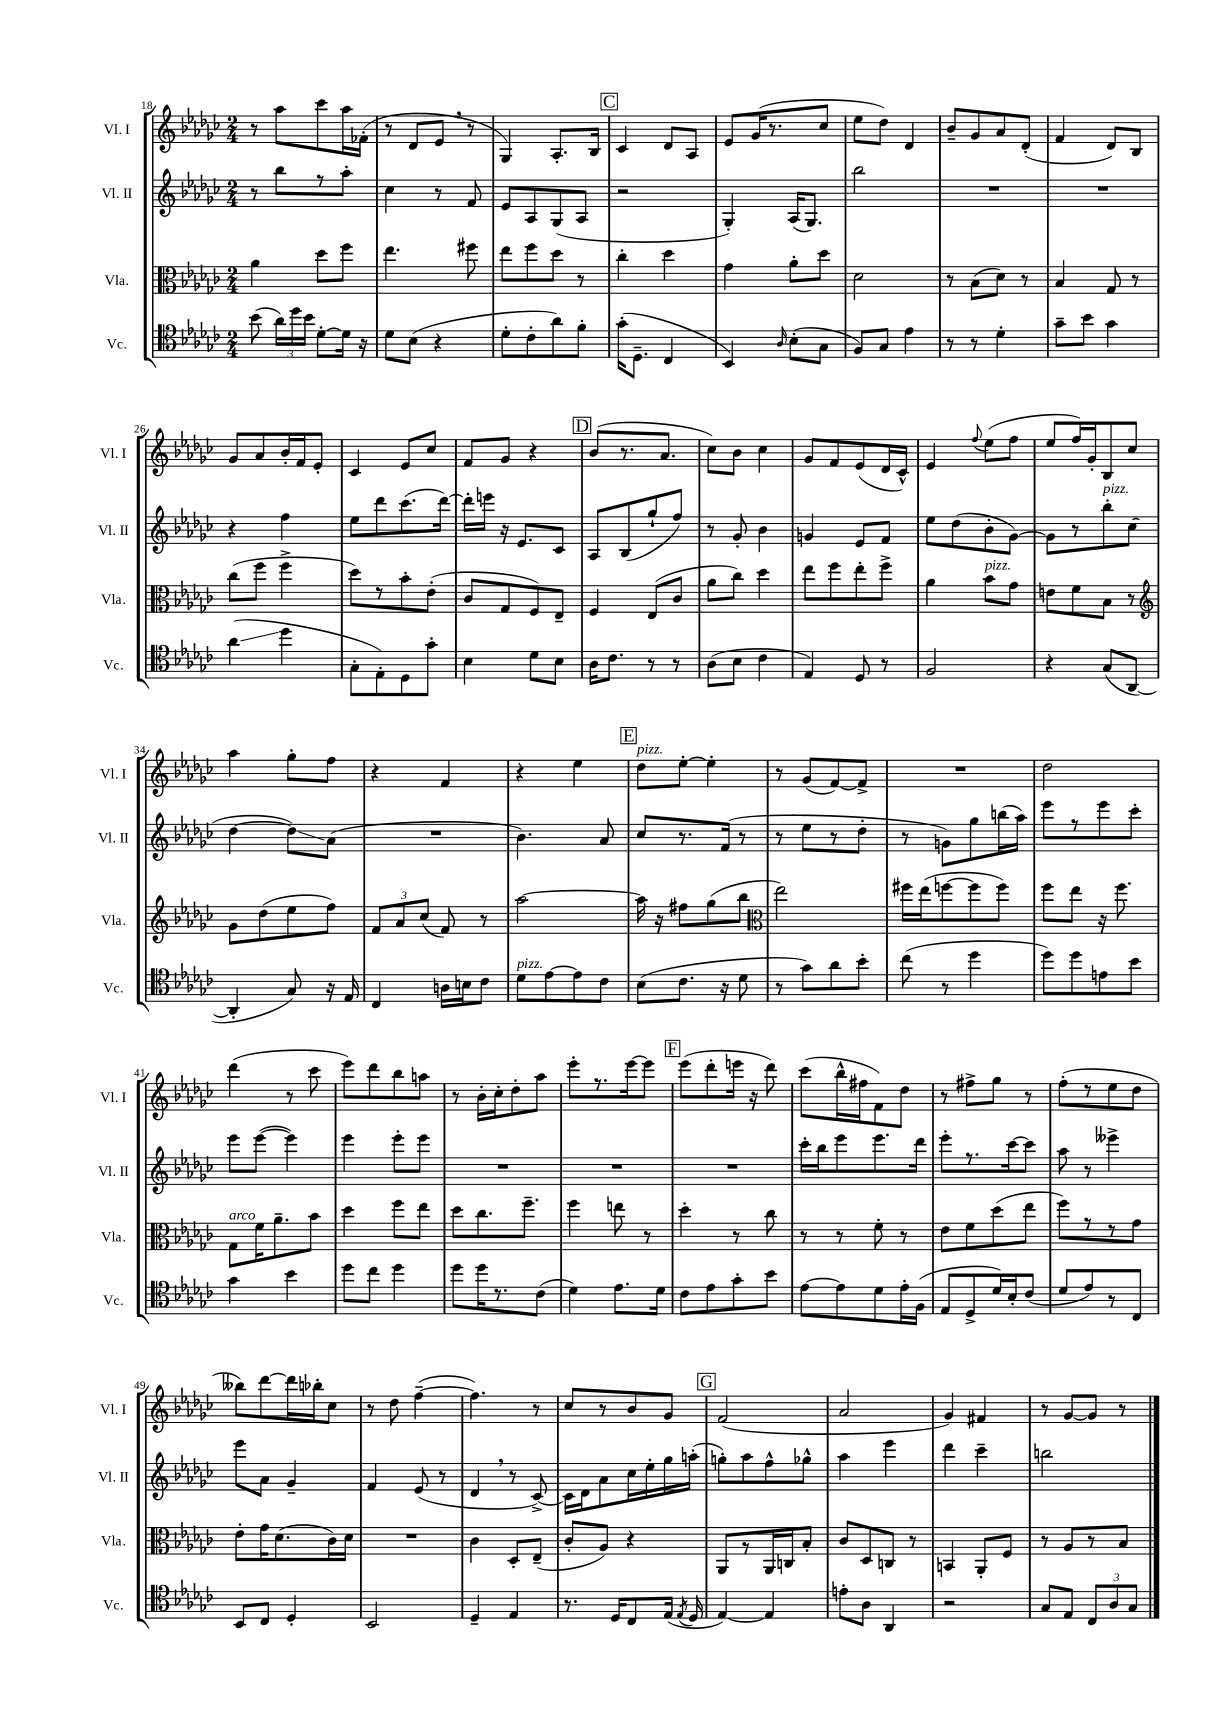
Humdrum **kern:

**kern	**kern	**kern	**kern
*staff4	*staff3	*staff2	*staff1
*clefC4	*clefC3	*clefG2	*clefG2
*k[b-e-a-d-g-c-]	*k[b-e-a-d-g-c-]	*k[b-e-a-d-g-c-]	*k[b-e-a-d-g-c-]
*M2/4	*M2/4	*M2/4	*M2/4
(8b-	4a-	8r	8r
24a-)	.	8bb-	8aa-
24dd-	.	.	.
24b-	.	.	.
[8d-'	8dd-	8r	8ccc-
16d-]	8ff	8aa-'	16aa-
16r	.	.	(16f-'
=	=	=	=
8d-	4.ee-	4cc-	8r
(8B-	.	.	8d-
4r	.	8r	8e-
.	8ff#	8f	8r
=	=	=	=
8d-'	8ee-	8e-	4G-)
8c-'	8ff	8A-	.
8a-)	8dd-	(8G-	8.A-'
8f'	8r	8A-	.
.	.	.	16B-
=	=	=	=
(16g-'	4cc-'	2r	4c-
8.D-~	.	.	.
4C-	4dd-	.	8d-
.	.	.	8A-
=	=	=	=
4BB-)	4g-	4G-')	8e-
.	.	.	(16g-
.	.	.	8.r
16qqA-	.	.	.
(8B-'	8a-'	(16A-	.
.	.	8.G-)	.
8G-	8dd-	.	8cc-
=	=	=	=
8F)	2d-	2bb-	8ee-
8G-	.	.	8dd-)
4e-	.	.	4d-
=	=	=	=
8r	8r	2r	8b-~
8r	(8B-	.	8g-
4d-'	8d-)	.	8a-
.	8r	.	(8d-'
=	=	=	=
8g-~	4B-	2r	4f
8b-	.	.	.
4g-	8G-	.	8d-)
.	8r	.	8B-
=	=	=	=
(4a-	(8cc-	4r	8g-
.	8ff	.	8a-
4dd-	4ff^	4ff	16b-'
.	.	.	16f
.	.	.	8e-'
=	=	=	=
8G-'	8dd-)	8ee-	4c-
8E-')	8r	8ddd-	.
8D-	8b-'	(8.ccc-	8e-
8g-'	(8e-'	.	8cc-
.	.	[16ddd-)	.
=	=	=	=
4B-	8c-	16ddd-']	8f
.	.	16eee	.
.	8G-	16r	8g-
.	.	8.e-	.
8d-	8F)	.	4r
8B-	8E-~	8c-	.
=	=	=	=
16A-	4F	8A-	(8b-
8.c-	.	.	.
.	.	(8B-	8.r
8r	(8E-	8gg-`	.
.	.	.	8.a-
8r	8c-	8ff)	.
=	=	=	=
(8A-	8a-	8r	8cc-)
8B-	8cc-)	8g-'	8b-
4c-	4dd-	4b-	4cc-
=	=	=	=
4E-)	8ee-	4g	8g-
.	8ff	.	8f
8D-	8ee-'	8e-	(8e-
8r	8ff^	8f	16d-
.	.	.	16c-^^)
=	=	=	=
2F	4a-	8ee-	4e-
.	.	(8dd-	.
.	.	.	8qqff
.	8b-	8b-'	(8ee-
.	8g-	[8g-)	8ff
=	=	=	=
4r	8e	8g-]	8ee-
.	8f	8r	16ff)
.	.	.	16g-'
(8G-	8B-	8bb-'	8B-
[8AA-	8r	(8cc-	8cc-
=	=	=	=
*	*clefG2	*	*
4AA-']	8g-	[4dd-	4aa-
.	(8dd-	.	.
8G-)	8ee-	8dd-])	8gg-'
16r	8ff)	(8a-	8ff
16E-	.	.	.
=	=	=	=
4C-	12f	2r	4r
.	12a-	.	.
.	(12cc-	.	.
16A	8f)	.	4f
16B	.	.	.
8c-	8r	.	.
=	=	=	=
8d-	[2aa-	4.b-)	4r
[8e-	.	.	.
8e-]	.	.	4ee-
8c-	.	8a-	.
=	=	=	=
(8B-	16aa-]	8cc-	8dd-
.	16r	.	.
8.c-	8ff#	8.r	[8ee-'
.	(8gg-	.	4ee-']
16r	.	(16f	.
8d-	8bb-	8r	.
=	=	=	=
*	*clefC3	*	*
8r	2ee-)	8r	8r
8g-)	.	8ee-	(8g-
8a-	.	8r	[8f)
8b-'	.	8dd-'	8f^]
=	=	=	=
(8cc-	16ff#	8r	2r
.	(16ee-	.	.
8r	[8ff	8g)	.
4dd-	8ff]	8gg-	.
.	8ff)	(16bb	.
.	.	16aa-)	.
=	=	=	=
8dd-)	8ff	8eee-	2dd-
8dd-	8ee-	8r	.
8e	16r	8eee-	.
.	8.ff	.	.
8b-	.	8ccc-'	.
=	=	=	=
4g-	8G-	8eee-	(4ddd-
.	16f	([8eee-	.
.	8.a-~	.	.
4b-	.	4eee-])	8r
.	8b-	.	8ccc-
=	=	=	=
8dd-	4dd-	4eee-	8eee-)
8cc-	.	.	8ddd-
4dd-	8ff	8eee-'	8bb-
.	8ee-	8eee-	8aa
=	=	=	=
8dd-	8dd-	2r	8r
16dd-	8.cc-	.	16b-'
8.r	.	.	16cc-'
.	.	.	8dd-'
.	8.ff~	.	.
(8c-	.	.	8aa-
=	=	=	=
4d-)	4ff	2r	8eee-'
.	.	.	8.r
8.e-	8ee	.	.
.	.	.	[16eee-
.	8r	.	8eee-]
16d-	.	.	.
=	=	=	=
8c-	4dd-'	2r	(8eee-
8e-	.	.	8ddd-'
8g-'	8r	.	16eee
.	.	.	16r
8b-	8cc-	.	8ddd-)
=	=	=	=
[8e-	8r	16ccc-'	(8ccc-
.	.	16bb-	.
8e-]	8r	8eee-	16bb-^^
.	.	.	16ff#
8d-	8f'	8.eee-	8f)
16e-'	8r	.	8dd-
(16F	.	16ddd-	.
=	=	=	=
8E-	8e-	8eee-'	8r
8D-^	8f	8.r	8ff#^
16d-)	(8dd-	.	8gg-
16B-'	.	[16ccc-	.
(8c-	8ee-	8ccc-]	8r
=	=	=	=
8d-	8ff)	8aa-	(8ff'
8e-)	8r	8r	8r
8r	8r	4eee--^	8ee-
8C-	8g-	.	8dd-
=	=	=	=
8BB-	8e-'	8eee-	8bb--)
8C-	16g-	8a-	[8ddd-
.	(8.d-	.	.
4D-'	.	4g-~	16ddd-]
.	.	.	16bb-'
.	16c-)	.	8cc-
.	16d-	.	.
=	=	=	=
2BB-	2r	4f	8r
.	.	.	8dd-
.	.	(8e-	([4ff~
.	.	8r	.
=	=	=	=
4D-~	4c-	4d-	4.ff])
4E-	8D-'	8r	.
.	(8E-~	[8c-^)	8r
=	=	=	=
8.r	8c-'	16c-]	8cc-
.	.	16d-	.
.	8A-)	8a-	8r
16D-	.	.	.
8C-	4r	16cc-	8b-
.	.	16ee-'	.
(16E-	.	16gg-	8g-
8qE-	.	.	.
16D-	.	(16aa'	.
=	=	=	=
[4E-)	8AA-	8gg')	(2f
.	8r	8aa-	.
4E-]	16AA-	8ff^^	.
.	16C	.	.
.	8B-'	8gg-^^	.
=	=	=	=
8e'	8c-	4aa-	2a-
8A-	8D-	.	.
4AA-	8C	4eee-	.
.	8r	.	.
=	=	=	=
2r	4BB	4ddd-	4g-)
.	8AA-'	4ccc-~	4f#
.	8F	.	.
=	=	=	=
8G-	8r	2bb	8r
8E-	8A-	.	[8g-
12C-	8r	.	8g-]
12A-	.	.	.
.	8B-	.	8r
12G-	.	.	.
==	==	==	==
*-	*-	*-	*-
